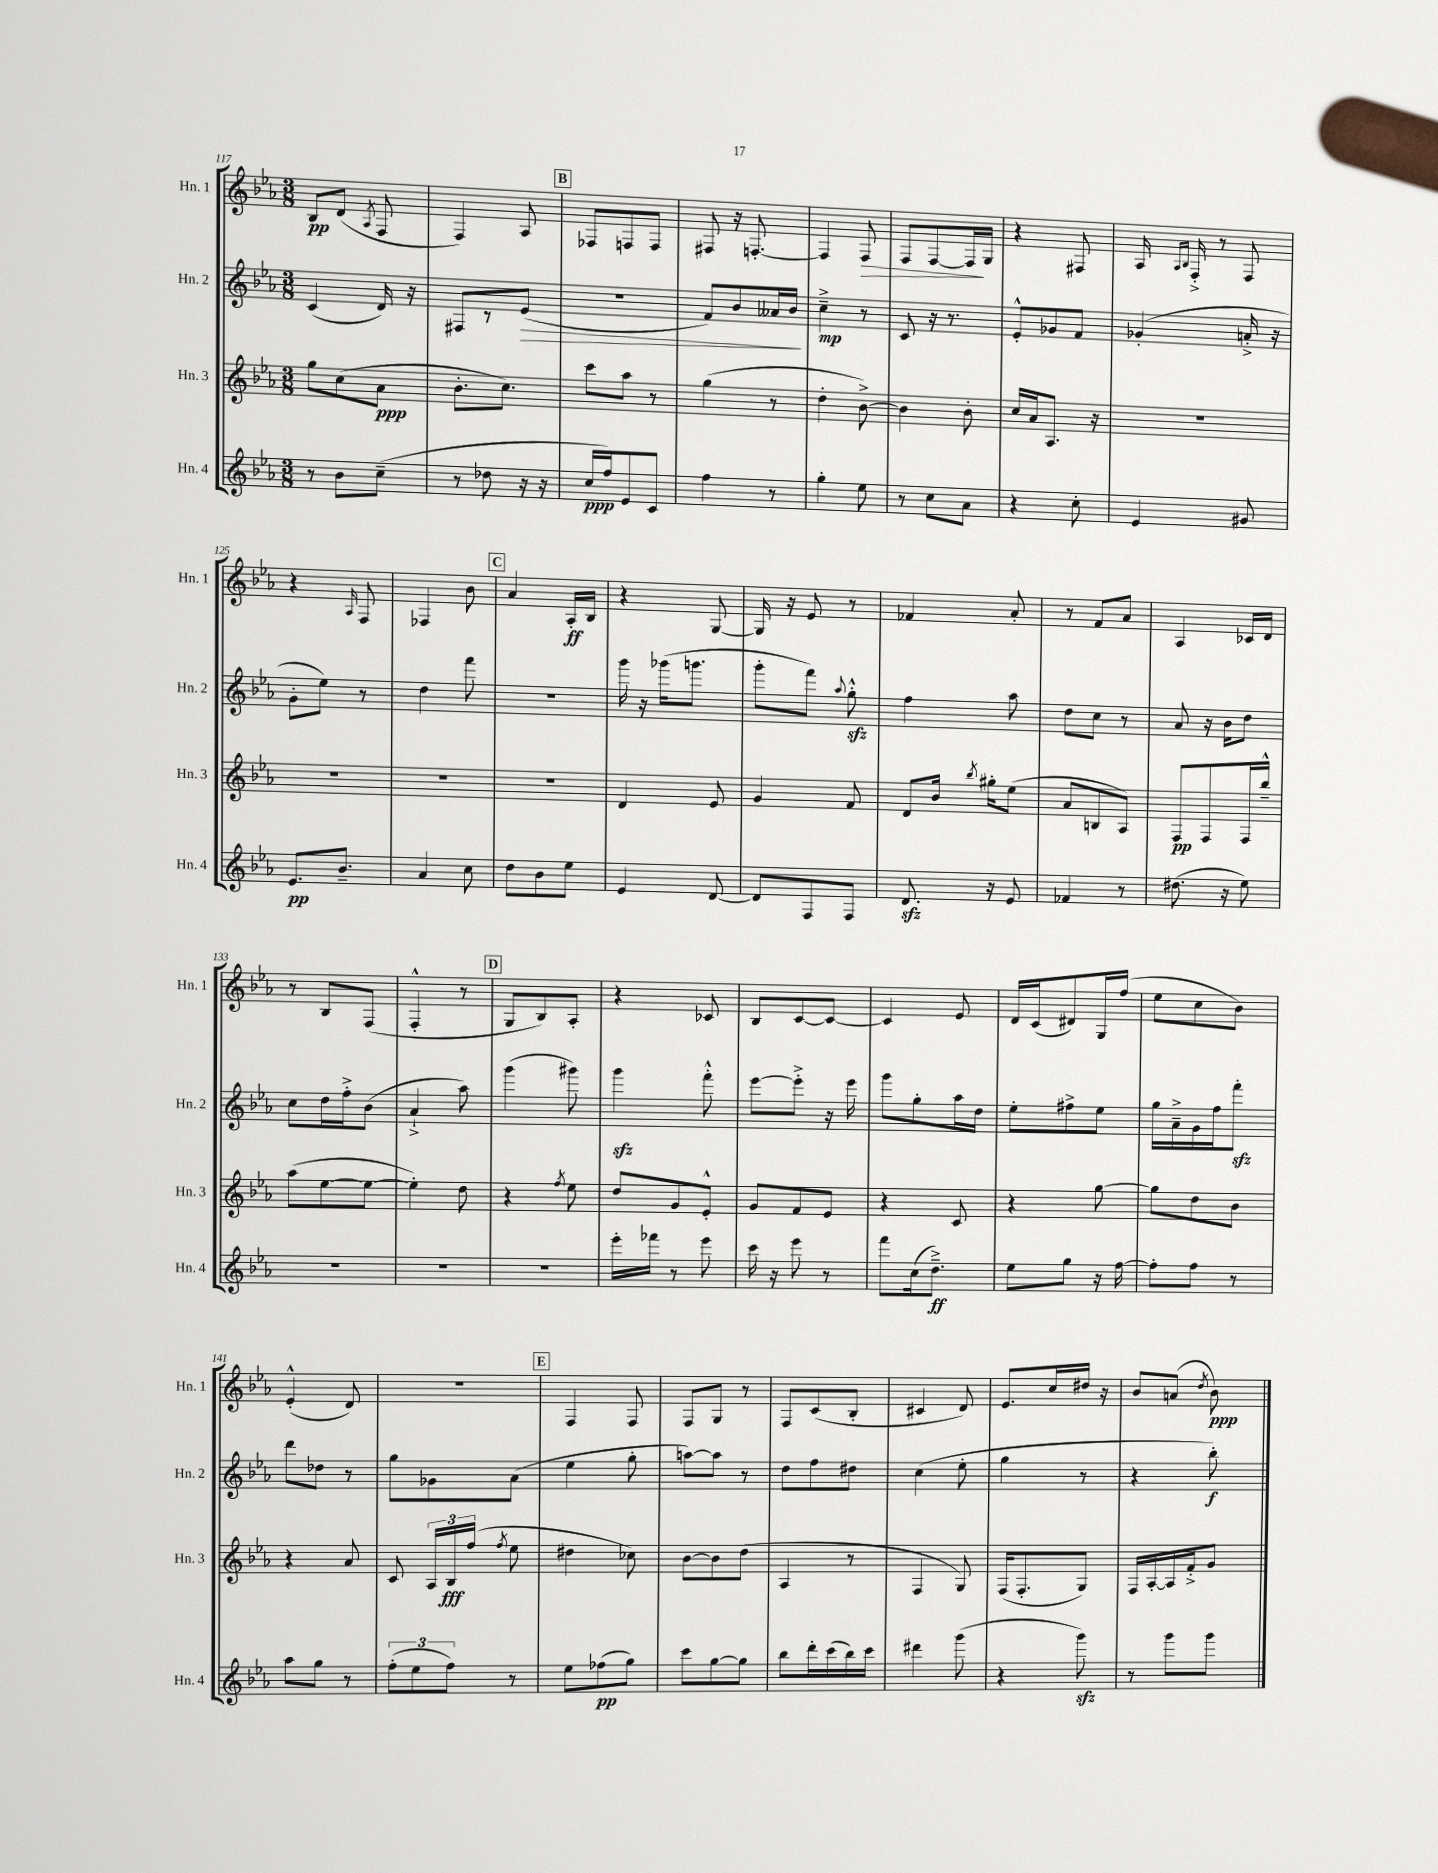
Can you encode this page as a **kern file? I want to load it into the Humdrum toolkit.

**kern	**dynam	**kern	**dynam	**kern	**dynam	**kern	**dynam
*part4	*part4	*part3	*part3	*part2	*part2	*part1	*part1
*staff4	*staff4	*staff3	*staff3	*staff2	*staff2	*staff1	*staff1
*I"Hn. 4	*	*I"Hn. 3	*	*I"Hn. 2	*	*I"Hn. 1	*
*I'Hn. 4	*	*I'Hn. 3	*	*I'Hn. 2	*	*I'Hn. 1	*
*clefG2	*	*clefG2	*	*clefG2	*	*clefG2	*
*k[b-e-a-]	*	*k[b-e-a-]	*	*k[b-e-a-]	*	*k[b-e-a-]	*
*M3/8	*	*M3/8	*	*M3/8	*	*M3/8	*
=117	=117	=117	=117	=117	=117	=117	=117
8r	.	8gg\L	.	(4c/	.	8B-/L	pp
8b-\L	.	(8cc\	.	.	.	(8d/J	.
.	.	.	.	.	.	8qA-/	.
(8cc~\J	.	8a-\J	ppp	16d/)	.	8F/	.
.	.	.	.	16r	.	.	.
=118	=118	=118	=118	=118	=118	=118	=118
8r	.	8.b-'\L	.	8F#X/L	.	4F/)	.
8dd-X\	.	.	.	8r	.	.	.
.	.	8.cc\J)	.	.	.	.	.
!	!	!	!	!	!LO:HP:b	!	!
16r	.	.	.	(8e-/J	>	8A-/	.
16r	.	.	.	.	.	.	.
!!LO:REH:place=s1:t=B
=119	=119	=119	=119	=119	=119	=119	=119
16cc/LL	ppp	8ccc\L	.	4.r	.	8F-X/L	.
16ff/J)	.	.	.	.	.	.	.
8e-/	.	8aa-\J	.	.	.	8Fn/	.
8c/J	.	8r	.	.	.	8F/J	.
=120	=120	=120	=120	=120	=120	=120	=120
4ff\	.	(4gg\	.	8f/L)	.	8F#X/	.
.	.	.	.	8b-/	.	16r	.
.	.	.	.	.	.	[8.Fn'/	.
8r	.	8r	.	16a--X/L	.	.	.
.	.	.	.	16b-/JJ	.	.	.
.	.	.	.	.	]	.	.
=121	=121	=121	=121	=121	=121	=121	=121
4gg'\	.	4dd'\	.	4cc~^\	mp	4F/]	.
!	!	!	!	!	!	!	!LO:HP:b
8ee-\	.	[8b-^\)	.	8r	.	8F/	>
=122	=122	=122	=122	=122	=122	=122	=122
8r	.	4b-\]	.	8c/	.	8F/L	.
8cc\L	.	.	.	16r	.	[8F/	.
.	.	.	.	8.r	.	.	.
8a-\J	.	8b-'\	.	.	.	16F/L]	.
.	.	.	.	.	.	16G/JJ	]
=123	=123	=123	=123	=123	=123	=123	=123
4r	.	16cc/LL	.	8e-'^^/L	.	4r	.
.	.	16a-/J	.	.	.	.	.
.	.	8.A-/J	.	8g-X/	.	.	.
8cc'\	.	.	.	8f/J	.	8F#X/	.
.	.	16r	.	.	.	.	.
=124	=124	=124	=124	=124	=124	=124	=124
4e-/	.	4.r	.	(4g-X'/	.	16A-/	.
.	.	.	.	.	.	16qqA-/LL	.
.	.	.	.	.	.	16qqB-/JJ	.
.	.	.	.	.	.	16F'^/	.
.	.	.	.	.	.	8r	.
8g#X/	.	.	.	16an'^/	.	8F/	.
.	.	.	.	16r	.	.	.
!!LO:LB:g=z
=125	=125	=125	=125	=125	=125	=125	=125
8.e-/L	pp	4.r	.	8g'\L	.	4r	.
.	.	.	.	8ee-\J)	.	.	.
8.b-~/J	.	.	.	.	.	.	.
.	.	.	.	.	.	16qqA-/	.
.	.	.	.	8r	.	8F/	.
=126	=126	=126	=126	=126	=126	=126	=126
4a-/	.	4.r	.	4dd\	.	4F-X/	.
8cc\	.	.	.	8fff\	.	8b-\	.
!!LO:REH:place=s1:t=C
=127	=127	=127	=127	=127	=127	=127	=127
8dd\L	.	4.r	.	4.r	.	4a-/	.
8b-\	.	.	.	.	.	.	.
8ee-\J	.	.	.	.	.	16A-'/LL	ff
.	.	.	.	.	.	16B-/JJ	.
=128	=128	=128	=128	=128	=128	=128	=128
4e-/	.	4d/	.	16ggg\	.	4r	.
.	.	.	.	16r	.	.	.
.	.	.	.	(16ggg-X\KL	.	.	.
.	.	.	.	8.gggn\J	.	.	.
[8d/	.	8e-/	.	.	.	[8G/	.
=129	=129	=129	=129	=129	=129	=129	=129
8d/L]	.	4g/	.	8ggg'\L	.	16G/]	.
.	.	.	.	.	.	16r	.
8F/	.	.	.	8fff\J)	.	8e-/	.
.	.	.	.	8qqaa-/	.	.	.
8F/J	.	8f/	.	8ggzz'^^\	.	8r	.
=130	=130	=130	=130	=130	=130	=130	=130
8.dzz/	.	8d/L	.	4ff\	.	4f-X/	.
.	.	16b-/Jk	.	.	.	.	.
.	.	8qbb-/	.	.	.	.	.
16r	.	16gg#X'\KL	.	.	.	.	.
8e-/	.	(8ee-\J	.	8aa-\	.	8a-'/	.
=131	=131	=131	=131	=131	=131	=131	=131
4f-X/	.	8a-/L	.	8dd\L	.	8r	.
.	.	8Bn/	.	8cc\J	.	8f/L	.
8r	.	8A-/J)	.	8r	.	8a-/J	.
=132	=132	=132	=132	=132	=132	=132	=132
(8.dd#X\	.	8F/L	pp	8a-/	.	4A-/	.
.	.	8F/	.	16r	.	.	.
16r	.	.	.	16b-\KL	.	.	.
8ee-\)	.	16F/L	.	8dd\J	.	16c-X/LL	.
.	.	16bb-~^^/JJ	.	.	.	16d/JJ	.
!!LO:LB:g=z
=133	=133	=133	=133	=133	=133	=133	=133
4.r	.	(8aa-\L	.	8cc\L	.	8r	.
.	.	[8ee-\	.	16dd\L	.	8B-/L	.
.	.	.	.	16ff'^\J	.	.	.
.	.	8ee-\J_	.	(8b-\J	.	(8F/J	.
=134	=134	=134	=134	=134	=134	=134	=134
4.r	.	4ee-'\])	.	4a-`^/	.	4F'^^/	.
.	.	8dd\	.	8aa-\)	.	8r	.
!!LO:REH:place=s1:t=D
=135	=135	=135	=135	=135	=135	=135	=135
4.r	.	4r	.	(4ggg\	.	8G/L	.
.	.	.	.	.	.	8B-/)	.
.	.	8qff/	.	.	.	.	.
.	.	8ee-\	.	8ggg#X\)	.	8A-'/J	.
=136	=136	=136	=136	=136	=136	=136	=136
16eee-'\LL	.	8dd/L	.	4gggzz\	.	4r	.
16fff-X\JJ	.	.	.	.	.	.	.
8r	.	8g/	.	.	.	.	.
8eee-\	.	8e-'^^/J	.	8fff'^^\	.	8c-X/	.
=137	=137	=137	=137	=137	=137	=137	=137
16ccc\	.	8g/L	.	[8eee-\L	.	8B-/L	.
16r	.	.	.	.	.	.	.
8eee-\	.	8f/	.	8eee-'^\J]	.	[8c/	.
8r	.	8e-/J	.	16r	.	8c/J_	.
.	.	.	.	16eee-\	.	.	.
=138	=138	=138	=138	=138	=138	=138	=138
8fff\L	.	4r	.	8ggg\L	.	4c/]	.
(16cc\k	.	.	.	8gg'\	.	.	.
8.dd~^\J)	ff	.	.	.	.	.	.
.	.	8c/	.	16aa-\L	.	8e-/	.
.	.	.	.	16dd\JJ	.	.	.
=139	=139	=139	=139	=139	=139	=139	=139
8ee-\L	.	4r	.	8ee-'\L	.	16d/LL	.
.	.	.	.	.	.	(16c/J	.
8gg\J	.	.	.	8ff#X^\	.	8d#X/)	.
16r	.	[8gg\	.	8ee-\J	.	16G/L	.
[16ff\	.	.	.	.	.	(16ff/JJ	.
=140	=140	=140	=140	=140	=140	=140	=140
8ff'\L]	.	8gg\L]	.	16gg\LL	.	8ee-\L	.
.	.	.	.	16a-~^\	.	.	.
8ff\J	.	8dd\	.	16g\	.	8cc\	.
.	.	.	.	16ff\J	.	.	.
8r	.	8b-\J	.	8fffzz'\J	.	8b-\J)	.
!!LO:LB:g=z
=141	=141	=141	=141	=141	=141	=141	=141
8aa-\L	.	4r	.	8ddd\L	.	(4e-'^^/	.
8gg\J	.	.	.	8dd-X\J	.	.	.
8r	.	8a-/	.	8r	.	8d/)	.
=142	=142	=142	=142	=142	=142	=142	=142
(12ff'\L	.	8c/	.	8gg\L	.	4.r	.
12ee-\	.	.	.	.	.	.	.
.	.	24A-/LL	.	8g-X\	.	.	.
12ff\J)	.	24B-/	fff	.	.	.	.
.	.	(24ff/JJ	.	.	.	.	.
.	.	8qff/	.	.	.	.	.
8r	.	8ee-\	.	(8a-\J	.	.	.
!!LO:REH:place=s1:t=E
=143	=143	=143	=143	=143	=143	=143	=143
8ee-\L	.	4dd#X\	.	4ee-\	.	4F/	.
(8ff-X\	pp	.	.	.	.	.	.
8gg\J)	.	8cc-X\)	.	8gg'\	.	8F/	.
=144	=144	=144	=144	=144	=144	=144	=144
8ccc\L	.	[8b-\L	.	[8aan\L)	.	8F/L	.
[8gg\	.	8b-\]	.	8aa\J]	.	8G/J	.
8gg\J]	.	(8dd\J	.	8r	.	8r	.
=145	=145	=145	=145	=145	=145	=145	=145
8bb-\L	.	4A-/	.	8dd\L	.	8F/L	.
16ddd'\L	.	.	.	8ff\	.	(8c/	.
(16ccc\	.	.	.	.	.	.	.
16bb-\)	.	8r	.	8dd#X\J	.	8B-'/J	.
16ccc\JJ	.	.	.	.	.	.	.
=146	=146	=146	=146	=146	=146	=146	=146
4ddd#X\	.	4F/	.	(4cc\	.	4c#X/	.
(8ggg\	.	8G/)	.	8ee-'\	.	8d/)	.
=147	=147	=147	=147	=147	=147	=147	=147
4r	.	(16F/KL	.	4gg\	.	8.e-/L	.
.	.	8.F'/	.	.	.	.	.
.	.	.	.	.	.	16cc/L	.
8gggzz\)	.	8G/J)	.	8r	.	16dd#X/JJ	.
.	.	.	.	.	.	16r	.
=148	=148	=148	=148	=148	=148	=148	=148
8r	.	16F/LL	.	4r	.	8b-/L	.
.	.	[16A-'/	.	.	.	.	.
8ggg\L	.	16A-/]	.	.	.	(8an/J	.
.	.	16f'^/J	.	.	.	.	.
.	.	.	.	.	.	8qdd/	.
8ggg\J	.	8g/J	.	8bb-'\)	f	8b-\)	ppp
==	==	==	==	==	==	==	==
*-	*-	*-	*-	*-	*-	*-	*-
